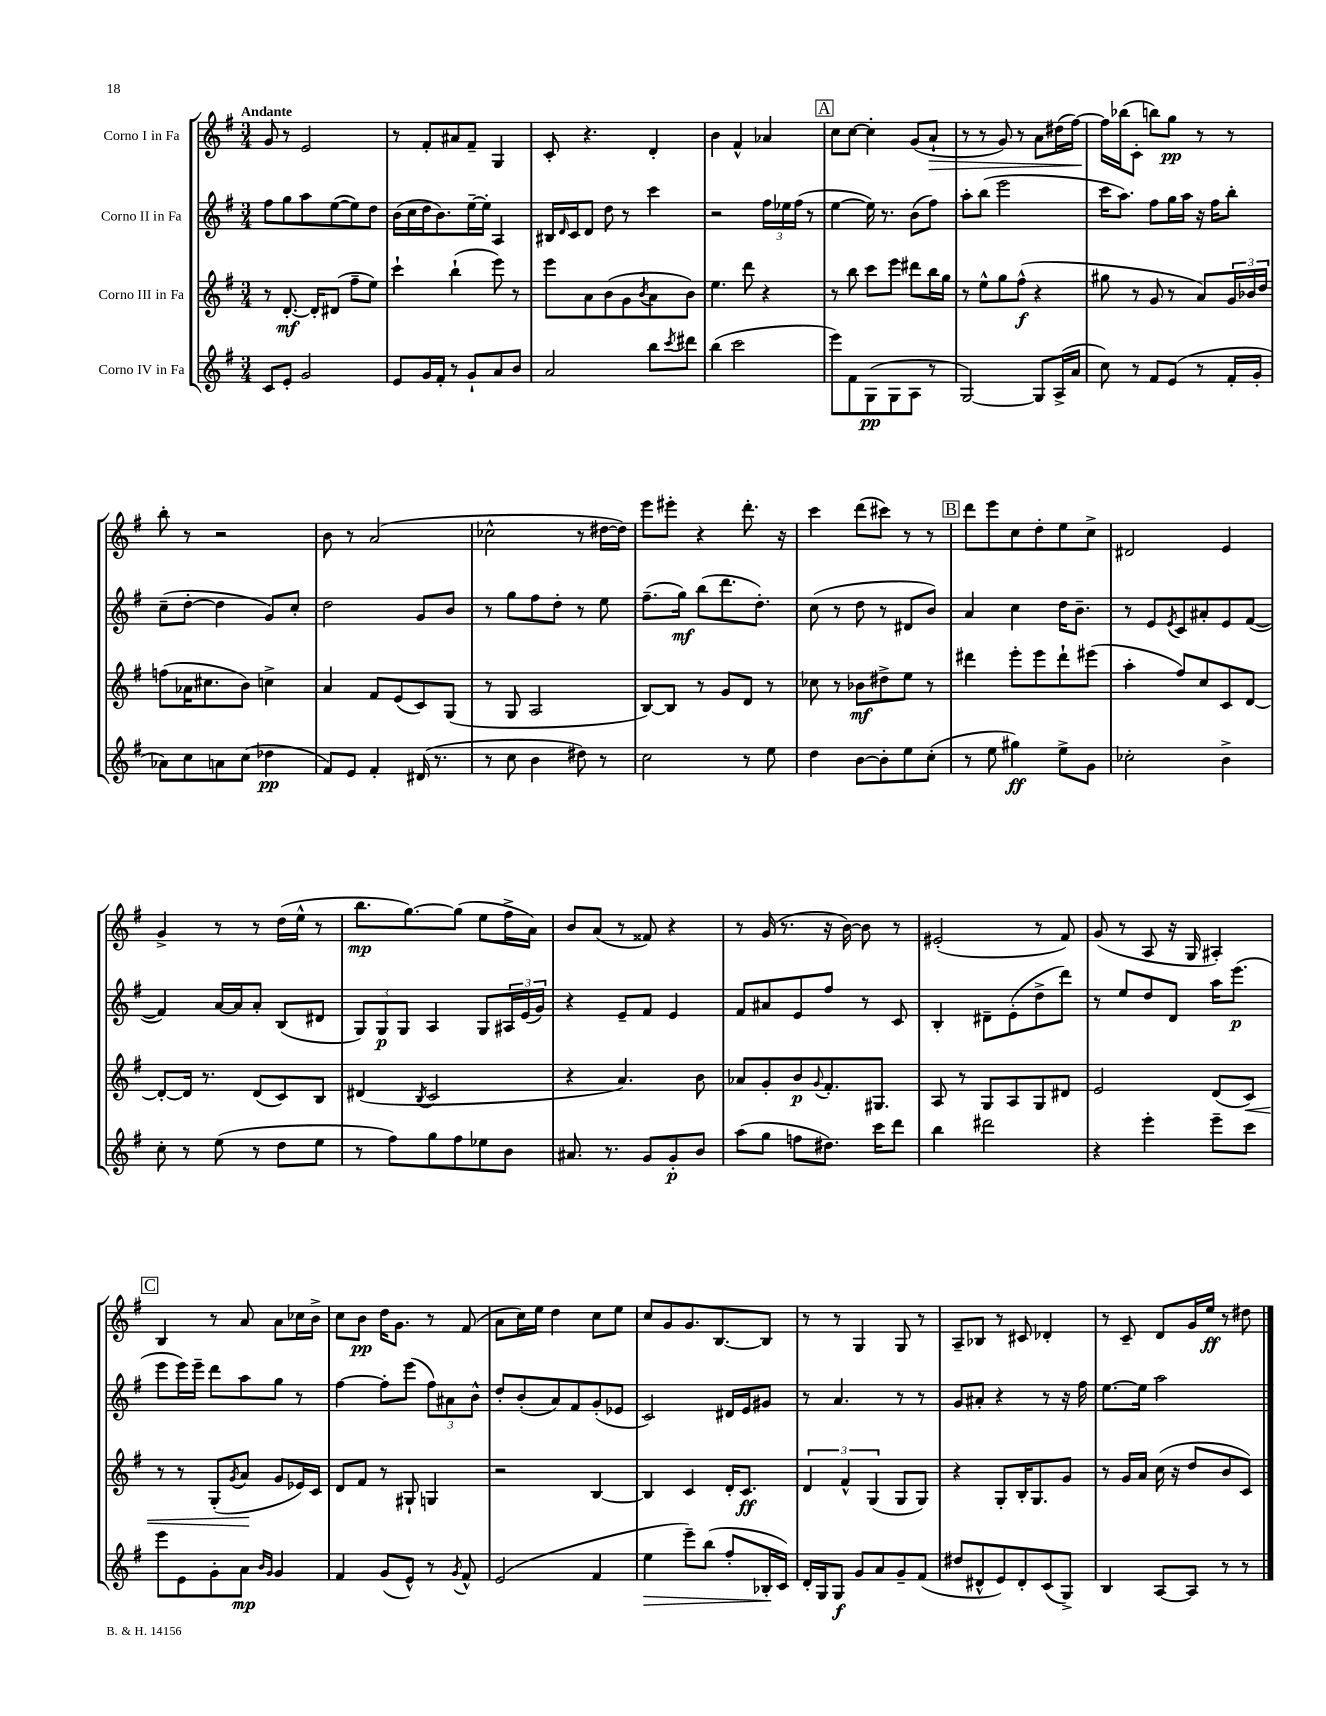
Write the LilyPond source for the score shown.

<<
\new StaffGroup <<
\new Staff = "s0" \with { instrumentName = "Corno I in Fa" } {
    \clef treble \key g \major \numericTimeSignature \time 3/4 \tempo "Andante"
    g'8 r8 e'2 |
    r8 fis'8-. ais'8 fis'8-- g4 |
    c'8-. r4. d'4-. |
    b'4 fis'4-^ aes'4 |
    \mark \markup { \box "A" } c''8 c''8~ c''4-. g'8( a'8-!\> |
    r8 r8 g'8) r8 a'8 dis''16( fis''16~) |
    fis''16\! bes''16( c'8-. b''8) g''8\pp r8 r8 |
    b''8-. r8 r2 |
    b'8 r8 a'2( |
    ces''2-^ r8 dis''16~ dis''16) |
    e'''8 eis'''8-. r4 d'''8.-. r16 |
    c'''4 d'''8( cis'''8) r8 r8 |
    \mark \markup { \box "B" } d'''8 e'''8 c''8 d''8-. e''8 c''8-> |
    dis'2 e'4 |
    g'4-> r8 r8 d''16( e''16-^ r8 |
    b''8.\mp g''8.~) g''8( e''8 fis''16-> a'16) |
    b'8 a'8( r8 fisis'8) r4 |
    r8 g'16( r8. r16 b'16~) b'8 r8 |
    eis'2-.( r8 fis'8) |
    g'8( r8 a8 r16 g16 ais4-.) |
    \mark \markup { \box "C" } b4 r8 a'8 a'8 ces''16 b'16-> |
    c''8 b'8\pp d''16 g'8. r8 fis'8( |
    a'8 c''16) e''16 d''4 c''8 e''8 |
    c''8 g'8 g'8. b8.~ b8 |
    r8 r8 g4 g8 r8 |
    a8-- bes8 r8 cis'8 des'4-. |
    r8 c'8-- d'8 g'16 e''16\ff r8 dis''8 \bar "|." |
}
\new Staff = "s1" \with { instrumentName = "Corno II in Fa" } {
    \clef treble \key g \major \numericTimeSignature \time 3/4
    fis''8 g''8 a''8 e''8~( e''8) d''8 |
    b'16( c''16 d''16 b'8.) e''16~-- e''16-. a4 |
    bis16 \grace { d'16 } c'16 d'8 d''8 r8 c'''4 |
    r2 \tuplet 3/2 { fis''16 ees''16 fis''16( } r8 |
    \mark \markup { \box "A" } e''4~ e''16) r8. b'8( fis''8) |
    a''8-. b''8( e'''2 |
    c'''16 a''8.) fis''8 g''16 a''16 r16 fis''16 b''8-. |
    c''8--( d''8~-. d''4 g'8) c''8-. |
    d''2 g'8 b'8 |
    r8 g''8 fis''8 d''8-. r8 e''8 |
    fis''8.--( g''16\mf) b''8( d'''8. d''8.-.) |
    c''8( r8 d''8 r8 dis'8 b'8) |
    \mark \markup { \box "B" } a'4 c''4 d''16 b'8.-- |
    r8 e'8 \acciaccatura { e'8 } c'8 ais'8-. e'8 fis'8~( |
    fis'4) a'16~ a'16 a'8-. b8( dis'8 |
    \tuplet 3/2 { g8) g8\p g8 } a4 g8 \tuplet 3/2 { ais16 e'16( g'16) } |
    r4 e'8-- fis'8 e'4 |
    fis'8 ais'8 e'8 fis''8 r8 c'8 |
    b4-. dis'8-- e'8-.( d''8-> d'''8) |
    r8 e''8 d''8 d'8 a''16 e'''8.\p( |
    \mark \markup { \box "C" } e'''8 e'''16) e'''16-- d'''8 a''8 g''8 r8 |
    fis''4~ fis''8-. e'''8( \tuplet 3/2 { fis''8) ais'8 b'8-^ } |
    d''8-. b'8-.( a'8) fis'8 g'8-.( ees'8 |
    c'2) dis'16 e'16 gis'8 |
    r8 a'4. r8 r8 |
    g'8 ais'8-. r4 r8 r16 fis''16 |
    e''8.~ e''16 a''2 \bar "|." |
}
\new Staff = "s2" \with { instrumentName = "Corno III in Fa" } {
    \clef treble \key g \major \numericTimeSignature \time 3/4
    r8 d'8.~-.\mf d'16-. dis'8( fis''8-- e''8) |
    c'''4-! b''4-!( e'''8) r8 |
    e'''8 a'8 b'8( g'8 \acciaccatura { b'8 } a'8 b'8) |
    e''4. d'''8 r4 |
    \mark \markup { \box "A" } r8 b''8 c'''8 e'''8 dis'''8 b''16 g''16 |
    r8 e''8-^ g''8 fis''8-^\f( r4 |
    gis''8 r8 g'8 r8 a'8) \tuplet 3/2 { g'16 bes'16 d''16 } |
    f''8( aes'16 cis''8. b'8) c''4-> |
    a'4 fis'8 e'8( c'8) g8( |
    r8 g8 a2 |
    b8~) b8 r8 g'8 d'8 r8 |
    ces''8 r8 bes'8\mf dis''8-> e''8 r8 |
    \mark \markup { \box "B" } dis'''4 e'''8-. e'''8 dis'''8-! eis'''8( |
    a''4-. fis''8) c''8 c'8 d'8~ |
    d'8~-. d'16 r8. d'8( c'8) b8 |
    dis'4( \acciaccatura { b8 } c'2 |
    r4 a'4.) b'8 |
    aes'8 g'8-. b'8\p \appoggiatura { g'8 } fis'8.-. gis8. |
    a8 r8 g8 a8 g8 dis'8 |
    e'2 d'8( c'8\<) |
    \mark \markup { \box "C" } r8 r8 g8-.( \acciaccatura { g'8 } a'8\! g'8 ees'16) c'16 |
    d'8 fis'8 r8 gis8-! g4 |
    r2 b4~ |
    b4 c'4 d'16-. c'8.\ff |
    \tuplet 3/2 { d'4 fis'4-^ g4( } g8 g8) |
    r4 g8-. b16-. g8. g'8 |
    r8 g'16 a'16 c''16( r16 d''8 b'8 c'8) \bar "|." |
}
\new Staff = "s3" \with { instrumentName = "Corno IV in Fa" } {
    \clef treble \key g \major \numericTimeSignature \time 3/4
    c'8 e'8-. g'2 |
    e'8 g'16 fis'16-. r8 g'8-! a'8 b'8 |
    a'2 b''8 \acciaccatura { c'''8 } dis'''8 |
    b''4( c'''2 |
    \mark \markup { \box "A" } e'''8) fis'8 g8\pp( g8 a8 r8 |
    g2~) g8 a16->( a'16 |
    c''8) r8 fis'8 e'8( r8 fis'16-. g'16-. |
    aes'8) c''8 a'8 c''8( des''4\pp |
    fis'8) e'8 fis'4-. dis'16( r8. |
    r8 c''8 b'4 dis''8) r8 |
    c''2 r8 e''8 |
    d''4 b'8~ b'8-. e''8 c''8-.( |
    \mark \markup { \box "B" } r8 e''8 gis''4\ff) e''8-> g'8 |
    ces''2-. b'4-> |
    c''8-. r8 e''8( r8 d''8 e''8 |
    r8 fis''8) g''8 fis''8 ees''8 b'8 |
    ais'8. r8. g'8 g'8-.\p b'8 |
    a''8( g''8 f''8 dis''8.) c'''16 d'''8 |
    b''4 dis'''2 |
    r4 e'''4-. e'''8-- c'''8 |
    \mark \markup { \box "C" } e'''8 e'8 g'8-. a'8\mp \grace { b'16 g'16 } g'4 |
    fis'4 g'8( e'8-^) r8 \acciaccatura { g'8 } fis'8-^ |
    e'2( fis'4 |
    e''4\> e'''8--) b''8( fis''8-. bes16-.\! c'16) |
    d'16-. g16 g8\f g'8 a'8 g'8-- fis'8( |
    dis''8 dis'8-^ e'8) dis'8-. c'8( g8->) |
    b4 a8~ a8 r8 r8 \bar "|." |
}
>>
>>
\layout { \context { \Score \remove "Bar_number_engraver" } }
